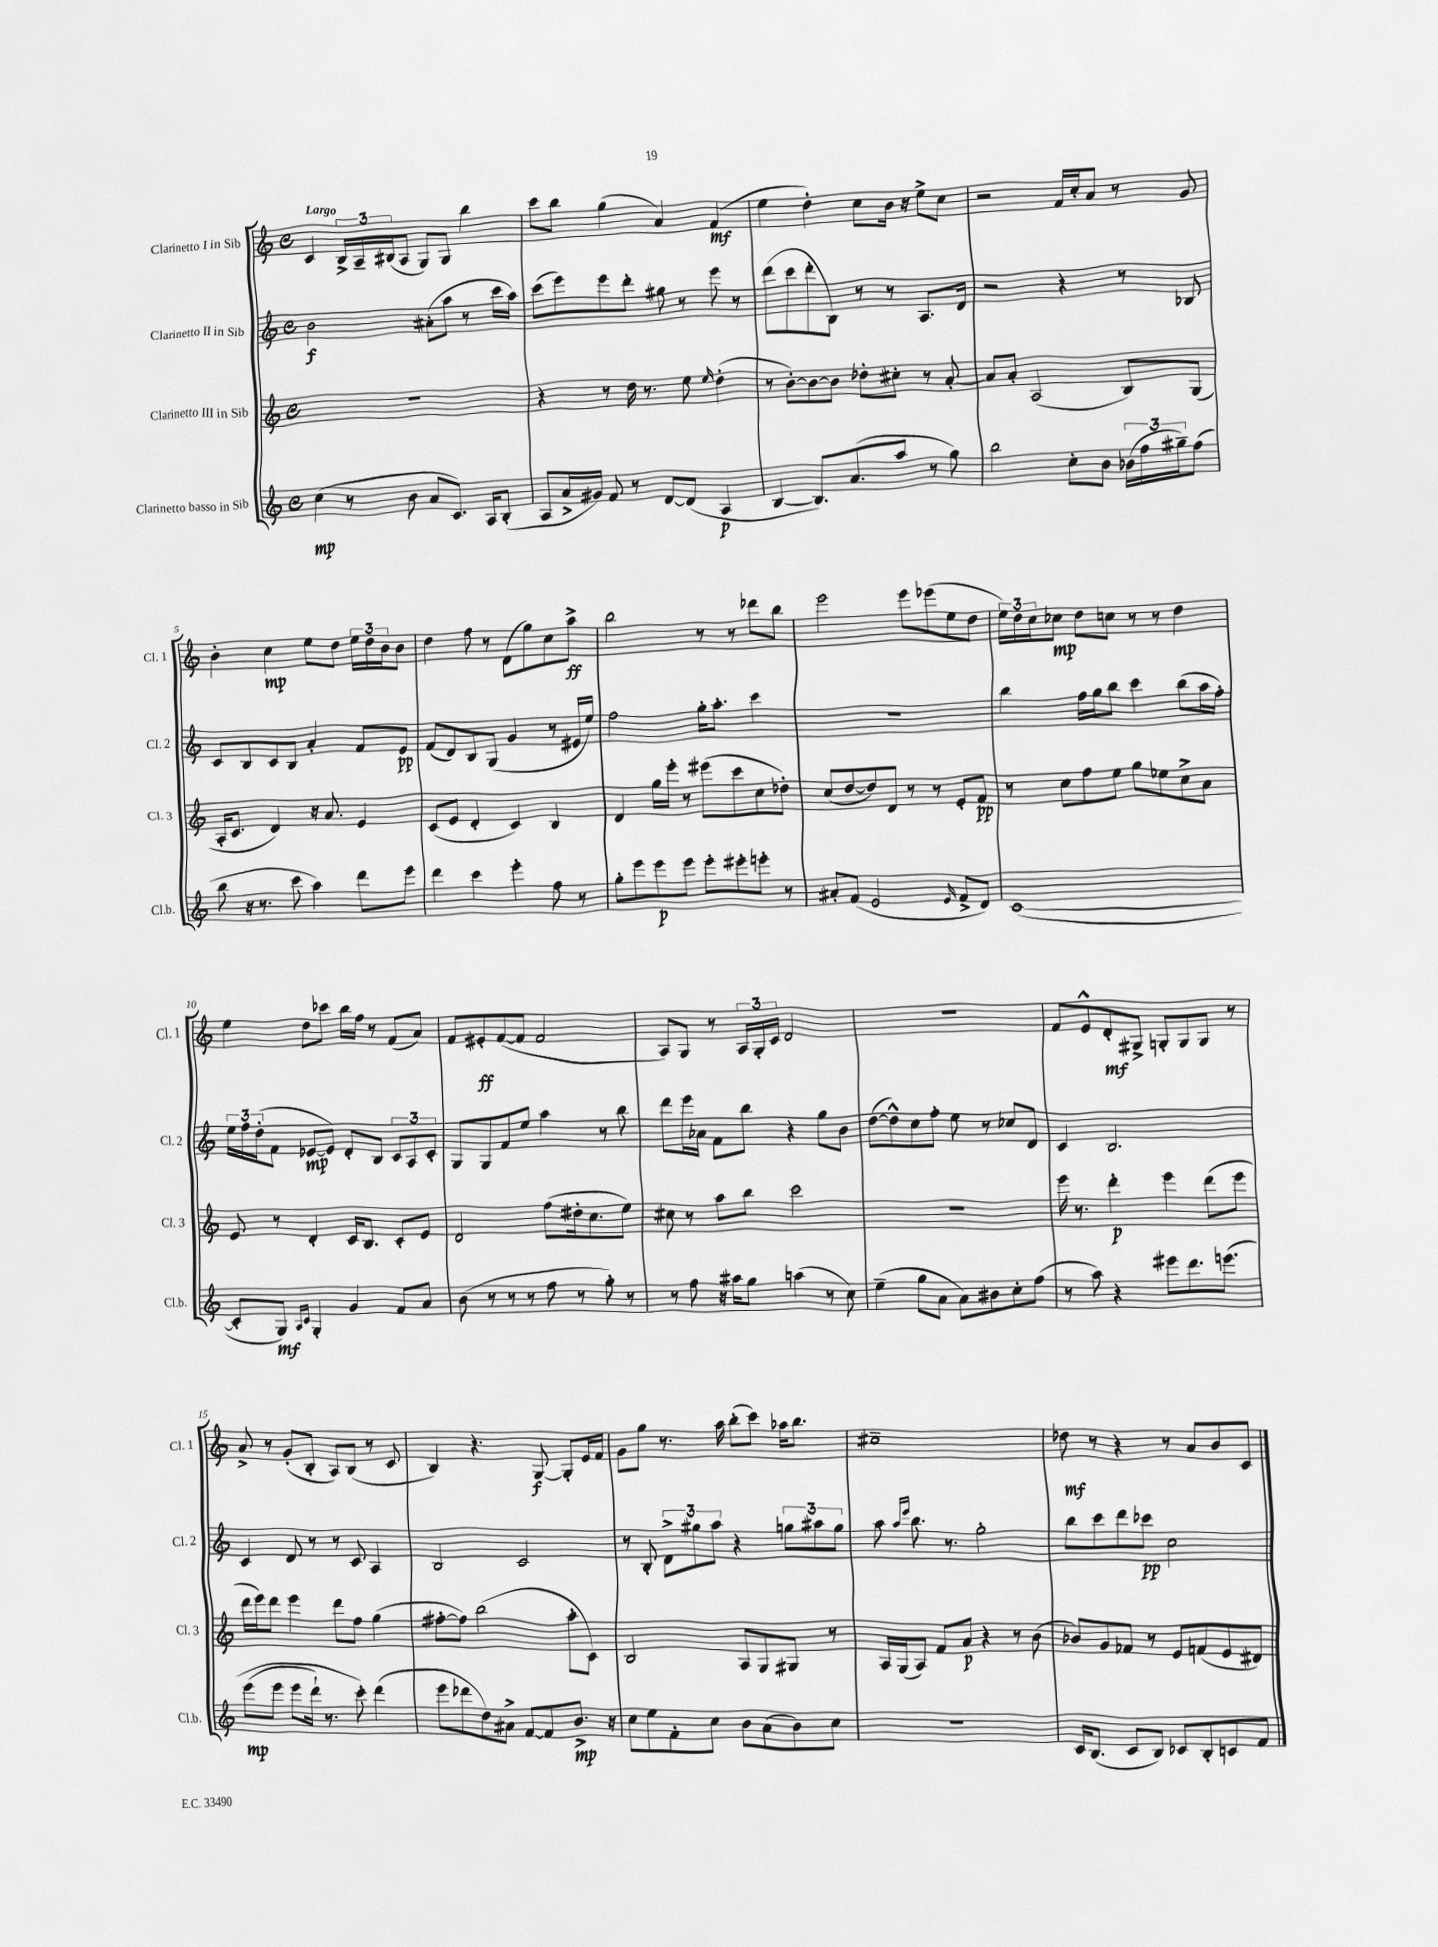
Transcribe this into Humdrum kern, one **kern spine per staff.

**kern	**kern	**kern	**kern
*staff4	*staff3	*staff2	*staff1
*clefG2	*clefG2	*clefG2	*clefG2
*k[]	*k[]	*k[]	*k[]
*M4/4	*M4/4	*M4/4	*M4/4
*met(c)	*met(c)	*met(c)	*met(c)
(4cc	1r	2b	4c
8r	.	.	24B^
.	.	.	24A~
.	.	.	(24B#
8b	.	.	8A
8a	.	(8a#'	8G)
8.c)	.	8aa	8G
.	.	8r	4bb
16A	.	.	.
(8B'	.	16ccc	.
.	.	16aa)	.
=	=	=	=
8A	4r	(8ccc	8ccc
16a^	.	8eee)	8bb
16g#)	.	.	.
8f	8r	8eee	(4gg
8r	16dd	8ddd'	.
.	8.r	.	.
[8d	.	8gg#	4a)
(8d]	8ee	8r	.
.	16qqee	.	.
4A	(4dd'	8eee	(4f
.	.	8r	.
=	=	=	=
[4B	8r	(8ddd	4ee
.	[8b')	8ccc	.
8.B])	8b_	8ddd'	4dd')
.	8b]	8B)	.
(8.a	.	.	.
.	8dd-'	8r	8cc
8aa	8cc#'	8r	16b
.	.	.	16r
8r	8r	8.A	8ee^
8gg)	[8a'	.	8cc
.	.	16d	.
=	=	=	=
2bb	8a]	2r	2r
.	8a'	.	.
.	(2A	.	.
8cc'	.	4r	16f
.	.	.	16cc'
8b	.	.	8a
(24b-	8B)	8r	8r
24ff	.	.	.
24gg#~)	.	.	.
(8ff	(8G	8B-	8g
=	=	=	=
8bb	16A'	8c	4b'
.	8.c	.	.
16r	.	8B	.
8.r	.	.	.
.	4d)	8c	4cc
8ccc	.	8B	.
4aa)	16r	4a'	8ee
.	8.a	.	.
.	.	.	8dd
8ddd	4e	8f	24ee
.	.	.	24dd
.	.	.	24b
8eee	.	8e	8b
=	=	=	=
4ddd	(8c	(8f	4dd
.	8e	8d)	.
4ccc	4d'	8B	8ff
.	.	(8G	8r
4eee'	4c)	4g	(8d
.	.	.	8gg)
8ff	4B	8r	8cc
8r	.	16e#	8aa^
.	.	16ee)	.
=	=	=	=
8gg'	4d	2ff	2bb
8eee	.	.	.
8eee	16gg	.	.
.	16eee'	.	.
8eee	8r	.	.
8eee'	(8eee#	16gg'	8r
.	.	8.aa'	.
8eee#'	8ccc	.	8r
8eee'	8cc	4ccc	8ddd-
8r	8dd-')	.	8bb
=	=	=	=
8a#'	(8cc	1r	2eee
(8f	[8dd	.	.
2e	8dd])	.	.
.	8d	.	.
.	8r	.	8eee
.	8r	.	(8eee-
16qqe	.	.	.
8f^	8e'	.	8ee
8d)	8f	.	8dd
=	=	=	=
([1c	8r	4bb	24ee)
.	.	.	24dd
.	.	.	24cc
.	8cc	.	8cc-
.	8ff	16ff	8dd
.	.	16gg	.
.	8ee	8bb	8cc
.	8gg	4ccc	8r
.	8ee-	.	8r
.	8cc^	(8bb	4dd
.	8a	16aa	.
.	.	16ff')	.
=	=	=	=
8c']	8e	24ee	4ee
.	.	24ff	.
.	.	(24dd'	.
8G)	8r	8f	.
16qqA	.	.	.
16qqc	.	.	.
4G'	4d'	[8e-	8dd
.	.	8e-])	8ccc-
4g	16c	8d'	16bb
.	8.B	.	16ff
.	.	8B	8r
8f	8c'	12c	(8f
.	.	12A	.
8a	8e	.	8a)
.	.	12c'	.
=	=	=	=
(8b	2d	8G	8f
8r	.	8G	8e#'
8r	.	8f	([8f
8r	.	8ee	8f]
8ff	(8ff	4aa	2f
8r	16dd#'	.	.
.	8.cc	.	.
8gg')	.	8r	.
8r	8ee)	8bb	.
=	=	=	=
8r	8cc#	8ddd	8A)
8ff	8r	16eee	8G
.	.	16a-	.
16r	8aa	8f	8r
16aa#	.	.	.
8gg	8bb	8bb	24A
.	.	.	24G'
.	.	.	24c
(4aa	2ccc	4r	2d
8r	.	8gg	.
8cc)	.	8b	.
=	=	=	=
(4ee~	1r	([8dd	1r
.	.	8dd^^])	.
8gg	.	8cc	.
8a	.	8ff'	.
8a)	.	8ee	.
8b#	.	8r	.
8cc'	.	8cc-	.
(8ff	.	8d	.
=	=	=	=
8r	16eee	4c	8f
.	8.r	.	.
8aa)	.	.	8e^^
4r	4ddd'	2.B	8d'
.	.	.	8G#^
8eee#	4eee	.	8G'
8.ddd	.	.	8G
.	(8ddd	.	8G
&(8.eee	.	.	.
.	8eee	.	8r
=	=	=	=
(8eee	16ddd	4c	8a^
.	16eee)	.	.
8eee	8ddd	.	8r
8eee	4eee	8d	(8g'
16ddd`)	.	8r	8B'
8.r	.	.	.
.	8ddd	8r	8A)
8ccc'&)	8ff	8c	(8B
(4ddd	(4gg	4A	8r
.	.	.	8c
=	=	=	=
8eee	[8ff#'	2B	4B)
8ddd-	8ff#])	.	.
8dd)	(2bb	.	4.r
8a#^	.	.	.
[8f	.	2c	.
8f]	.	.	[8G
8.b^	8aa'	.	8G']
.	8c)	.	16e
16r	.	.	16f
=	=	=	=
8cc	2B	8r	8g
8ee	.	8B'	8gg
8f'	.	12d^	8.r
.	.	12gg#	.
8cc	.	.	.
.	.	12aa	.
.	.	.	16aa
8b	8A	4r	(8bb'
(8a	8G	.	8ccc)
8b)	8G#	12gg	16aa-
.	.	.	8.bb
.	.	12aa#	.
8cc	8r	.	.
.	.	12gg	.
=	=	=	=
1r	16A	8aa	1cc#~
.	(16G	.	.
.	.	16qqaa	.
.	.	16qqeee	.
.	8A)	8.bb	.
.	8f	.	.
.	.	8.r	.
.	8a	.	.
.	4r	2gg'	.
.	8r	.	.
.	(8b	.	.
=	=	=	=
16c	8b-)	8bb	8dd-
(8.B	.	.	.
.	8g	8ccc	8r
8c	8f-	8ddd	4r
8B)	8r	8ccc-	.
8c-	8e	2cc	8r
8B'	(8f	.	8a
8c	8e	.	8b
8f	8d#)	.	8c
==	==	==	==
*-	*-	*-	*-
